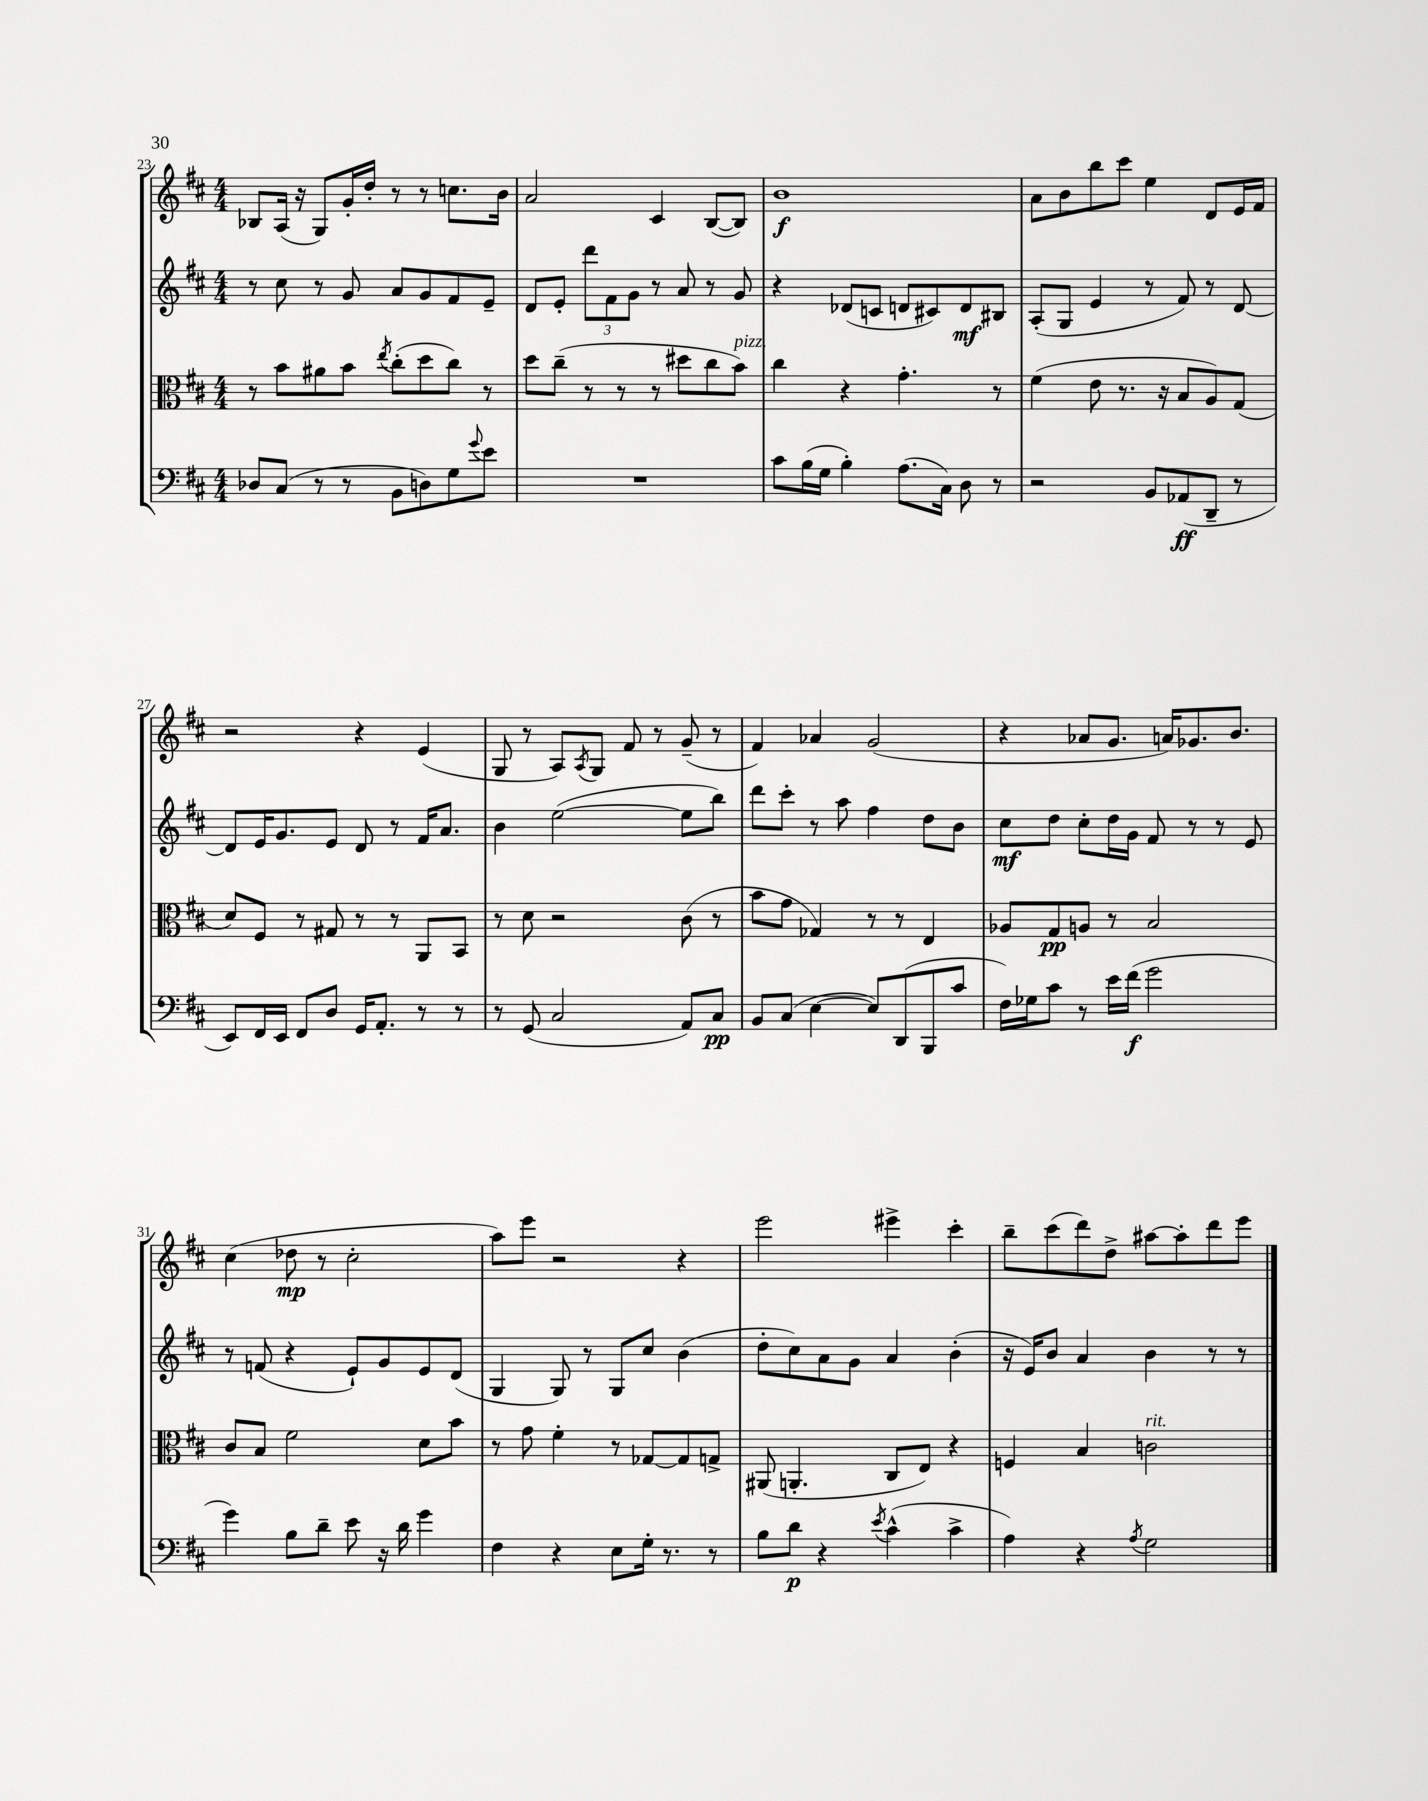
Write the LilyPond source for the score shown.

<<
\new StaffGroup <<
\new Staff = "s0" {
    \clef treble \key d \major \numericTimeSignature \time 4/4
    bes8 a16( r16 g8) g'16-. d''16-. r8 r8 c''8. b'16 |
    a'2 cis'4 b8~( b8) |
    b'1\f |
    a'8 b'8 b''8 cis'''8 e''4 d'8 e'16 fis'16 |
    r2 r4 e'4( |
    g8 r8 a8) \acciaccatura { a8 } g8 fis'8 r8 g'8--( r8 |
    fis'4) aes'4 g'2( |
    r4 aes'8 g'8. a'16) ges'8. b'8. |
    cis''4( des''8\mp r8 cis''2-. |
    a''8) e'''8 r2 r4 |
    e'''2 eis'''4-> cis'''4-. |
    b''8-- cis'''8( d'''8) d''8-> ais''8~ ais''8-. d'''8 e'''8 \bar "|." |
}
\new Staff = "s1" {
    \clef treble \key d \major \numericTimeSignature \time 4/4
    r8 cis''8 r8 g'8 a'8 g'8 fis'8 e'8-- |
    d'8 e'8-. \tuplet 3/2 { d'''8 fis'8 g'8 } r8 a'8 r8 g'8 |
    r4 des'8( c'8 d'8 cis'8) d'8\mf bis8 |
    a8-.( g8 e'4 r8 fis'8) r8 d'8~ |
    d'8 e'16 g'8. e'8 d'8 r8 fis'16 a'8. |
    b'4 e''2~( e''8 b''8) |
    d'''8 cis'''8-. r8 a''8 fis''4 d''8 b'8 |
    cis''8\mf d''8 cis''8-. d''16 g'16 fis'8 r8 r8 e'8 |
    r8 f'8( r4 e'8-!) g'8 e'8 d'8( |
    g4 g8) r8 g8 cis''8 b'4( |
    d''8-. cis''8) a'8 g'8 a'4 b'4-.( |
    r16 e'16) b'8 a'4 b'4 r8 r8 \bar "|." |
}
\new Staff = "s2" {
    \clef alto \key d \major \numericTimeSignature \time 4/4
    r8 b'8 ais'8 b'8 \acciaccatura { e''8 } cis''8-.( d''8 cis''8) r8 |
    d''8 cis''8--( r8 r8 r8 dis''8 cis''8 b'8^\markup { \italic "pizz." }) |
    cis''4 r4 g'4.-. r8 |
    fis'4( e'8 r8. r16 b8 a8) g8( |
    d'8) fis8 r8 gis8 r8 r8 a,8 b,8 |
    r8 d'8 r2 cis'8( r8 |
    b'8 g'8 ges4) r8 r8 e4 |
    aes8 g8\pp a8 r8 b2 |
    cis'8 b8 fis'2 d'8 b'8 |
    r8 g'8 fis'4-. r8 ges8~ ges8 g8-> |
    ais,8( a,4.-. cis8 e8) r4 |
    f4 b4 c'2^\markup { \italic "rit." } \bar "|." |
}
\new Staff = "s3" {
    \clef bass \key d \major \numericTimeSignature \time 4/4
    des8 cis8( r8 r8 b,8 d8) g8 \appoggiatura { g'8 } e'8 |
    R1 |
    cis'8 b16( g16 b4-.) a8.( cis16) d8 r8 |
    r2 b,8 aes,8\ff( d,8-- r8 |
    e,8) fis,16 e,16 fis,8 d8 g,16 a,8.-. r8 r8 |
    r8 g,8( cis2 a,8) cis8\pp |
    b,8 cis8( e4~ e8) d,8( b,,8 cis'8 |
    fis16) ges16 cis'8 r8 e'16 fis'16\f( g'2 |
    g'4) b8 d'8-- e'8 r16 d'16 g'4 |
    fis4 r4 e8 g16-. r8. r8 |
    b8 d'8\p r4 \acciaccatura { e'8 } cis'4-^( cis'4-> |
    a4) r4 \acciaccatura { a8 } g2 \bar "|." |
}
>>
>>
\layout { \context { \Score currentBarNumber = #23 } }
